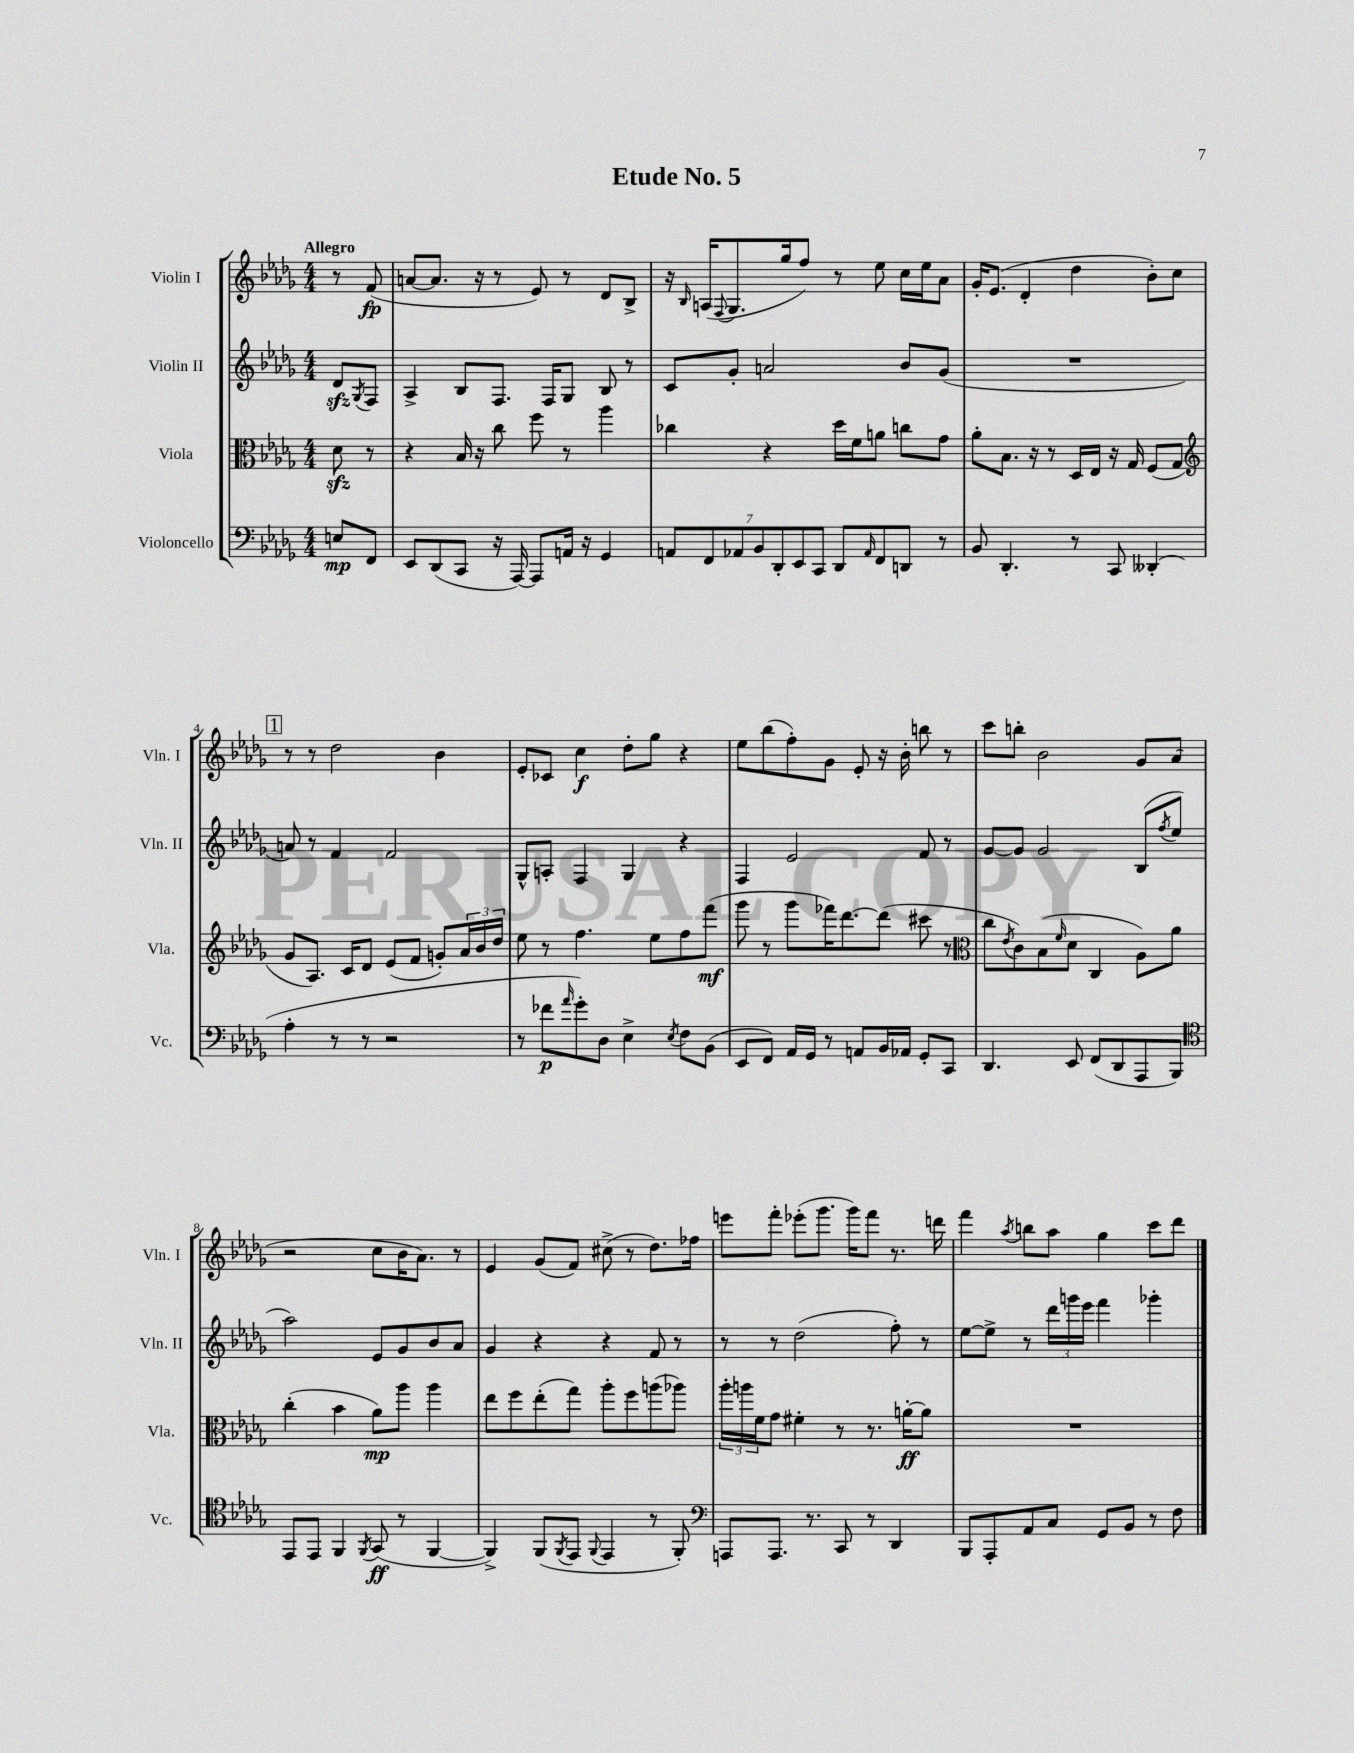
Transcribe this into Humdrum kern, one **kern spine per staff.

**kern	**dynam	**kern	**dynam	**kern	**kern	**dynam
*part4	*part4	*part3	*part3	*part2	*part1	*part1
*staff4	*staff4	*staff3	*staff3	*staff2	*staff1	*staff1
*I"Violoncello	*	*I"Viola	*	*I"Violin II	*I"Violin I	*
*I'Vc.	*	*I'Vla.	*	*I'Vln. II	*I'Vln. I	*
*clefF4	*	*clefC3	*	*clefG2	*clefG2	*
*k[b-e-a-d-g-]	*	*k[b-e-a-d-g-]	*	*k[b-e-a-d-g-]	*k[b-e-a-d-g-]	*
*M4/4	*	*M4/4	*	*M4/4	*M4/4	*
=	=	=	=	=	=	=
!	!	!	!	!	!LO:TX:a:B:t=Allegro	!
8En/L	mp	8d-zz\	.	8d-zz/L	8r	.
.	.	.	.	8qG-/	.	.
8FF/J	.	8r	.	8F/J	(8f/	fp
=1	=1	=1	=1	=1	=1	=1
8EE-/L	.	4r	.	4A-^/	[8an/L	.
(8DD-/	.	.	.	.	8.a/J]	.
8CC/J	.	16B-/	.	8B-/L	.	.
.	.	16r	.	.	16r	.
16r	.	8cc\	.	8.F/J	8r	.
[16AAA-/)	.	.	.	.	.	.
8AAA-/L]	.	8ff\	.	.	8e-/)	.
.	.	.	.	16F/KL	.	.
16AAn/Jk	.	8r	.	8G-/J	8r	.
16r	.	.	.	.	.	.
4GG-/	.	4aa-\	.	8B-/	8d-/L	.
.	.	.	.	8r	8B-^/J	.
=2	=2	=2	=2	=2	=2	=2
14AAn/L	.	4cc-X\	.	8c/L	16r	.
.	.	.	.	.	16qqB-/	.
.	.	.	.	.	(16An/KL	.
14FF/	.	.	.	.	.	.
.	.	.	.	.	8qqF/	.
.	.	.	.	8g-'/J	8.G-/	.
14AA-X/	.	.	.	.	.	.
14BB-/	.	.	.	.	.	.
.	.	4r	.	2an/	.	.
14DD-'/	.	.	.	.	.	.
.	.	.	.	.	16gg-/k	.
14EE-/	.	.	.	.	.	.
.	.	.	.	.	8ff/J)	.
14CC/J	.	.	.	.	.	.
8DD-/L	.	16dd-\LL	.	.	8r	.
.	.	16f\J	.	.	.	.
16qqAA-/	.	.	.	.	.	.
8FF/	.	8an\J	.	.	8ee-\	.
8DDn/J	.	8ccn\L	.	8b-/L	16cc\LL	.
.	.	.	.	.	16ee-\J	.
8r	.	8g-\J	.	(8g-/J	8a-\J	.
=3	=3	=3	=3	=3	=3	=3
8BB-/	.	8a-'\L	.	1r	16g-'/KL	.
.	.	.	.	.	(8.e-/J	.
4.DD-'/	.	8.B-\J	.	.	.	.
.	.	.	.	.	4d-'/	.
.	.	16r	.	.	.	.
.	.	8r	.	.	.	.
8r	.	16D-/LL	.	.	4dd-\	.
.	.	16E-/JJ	.	.	.	.
8CC/	.	16r	.	.	.	.
.	.	16G-/	.	.	.	.
(4DD--X'/	.	(8F/L	.	.	8b-'\L)	.
.	.	8G-/J	.	.	8cc\J	.
!!LO:LB:g=z
!!LO:REH:place=s1:t=1
=4	=4	=4	=4	=4	=4	=4
*	*	*clefG2	*	*	*	*
4A-'\	.	8g-/L	.	8an/)	8r	.
.	.	8.A-/J)	.	8r	8r	.
8r	.	.	.	4f/	2dd-\	.
.	.	16c/KL	.	.	.	.
8r	.	8d-/J	.	.	.	.
2r	.	(8e-/L	.	2f/	.	.
.	.	8f/J	.	.	.	.
.	.	8gn'/L)	.	.	4b-\	.
.	.	24a-/L	.	.	.	.
.	.	24b-/	.	.	.	.
.	.	24dd-/JJ	.	.	.	.
=5	=5	=5	=5	=5	=5	=5
8r	.	8ee-\	.	8G-^^/L	8e-'/L	.
8f-X\L	p	8r	.	8An'/J	8c-X/J	.
16qqa-/	.	.	.	.	.	.
8g-'\)	.	4.ff\	.	4F/	4cc\	f
8D-\J	.	.	.	.	.	.
4E-^\	.	.	.	4G-/	8dd-'\L	.
.	.	8ee-\L	.	.	8gg-\J	.
8qE-/	.	.	.	.	.	.
8F\L	.	8ff\	.	4r	4r	.
(8BB-\J	.	(8fff\J	mf	.	.	.
=6	=6	=6	=6	=6	=6	=6
8EE-/L	.	8ggg-\	.	4F/	8ee-\L	.
8FF/J)	.	8r	.	.	(8bb-\	.
16AA-/LL	.	8ggg-\L	.	2e-/	8ff'\)	.
16GG-/JJ	.	.	.	.	.	.
8r	.	16fff-X\K)	.	.	8g-\J	.
.	.	[8.ddd-\	.	.	.	.
8AAn/L	.	.	.	.	8e-'/	.
16BB-/L	.	(8ddd-\J]	.	.	16r	.
16AA-X/JJ	.	.	.	.	16b-'\	.
8GG-'/L	.	8ccc#X\	.	8f/	8bbn\	.
8CC/J	.	8r	.	8r	8r	.
=7	=7	=7	=7	=7	=7	=7
*	*	*clefC3	*	*	*	*
4.DD-/	.	8cc\L	.	[8g-/L	8ccc\L	.
.	.	8qe-/	.	.	.	.
.	.	8c\)	.	8g-/J]	8bbn'\J	.
.	.	(8B-\	.	2g-/	2b-\	.
.	.	16qqf/	.	.	.	.
8EE-/	.	8d-\J	.	.	.	.
(8FF/L	.	4C/	.	.	.	.
8DD-/	.	.	.	.	.	.
8AAA-/	.	8A-\L)	.	(8B-/L	8g-/L	.
.	.	.	.	8qff/	.	.
8BBB-/J)	.	8a-\J	.	8ee-/J	(8a-/J	.
!!LO:LB:g=z
=8	=8	=8	=8	=8	=8	=8
*clefC4	*	*	*	*	*	*
8EE-/L	.	(4cc'\	.	2aa-\)	2r	.
8EE-/J	.	.	.	.	.	.
4FF/	.	4b-\	.	.	.	.
8qFF/	.	.	.	.	.	.
(8GG-/	ff	8a-\L)	mp	8e-/L	8cc\L	.
8r	.	8aa-\J	.	8g-/	16b-\K	.
.	.	.	.	.	8.a-\J)	.
[4FF/	.	4aa-\	.	8b-/	.	.
.	.	.	.	8a-/J	8r	.
=9	=9	=9	=9	=9	=9	=9
4FF^/])	.	8ee-\L	.	4g-/	4e-/	.
.	.	8ff\	.	.	.	.
(8FF/L	.	(8ee-'\	.	4r	(8g-/L	.
8qFF/	.	.	.	.	.	.
8EE-/J	.	8gg-\J)	.	.	8f/J)	.
8qqFF/	.	.	.	.	.	.
4EE-/	.	8aa-'\L	.	4r	(8cc#X^\	.
.	.	8ff\	.	.	8r	.
8r	.	(8aan\	.	8f/	8.dd-\L)	.
8FF'/)	.	8aa-X\J)	.	8r	.	.
.	.	.	.	.	16ff-X\Jk	.
=10	=10	=10	=10	=10	=10	=10
*clefF4	*	*	*	*	*	*
8AAAn/L	.	24aa-'\LL	.	8r	8eeen\L	.
.	.	24aan\	.	.	.	.
.	.	24f\J	.	.	.	.
8.AAA/J	.	8g-\J	.	8r	8fff'\J	.
.	.	4f#X'\	.	(2dd-\	(8eee-X'\L	.
8.r	.	.	.	.	.	.
.	.	.	.	.	8.ggg-\J	.
8CC/	.	8r	.	.	.	.
.	.	.	.	.	16ggg-\KL)	.
8r	.	8.r	.	.	8fff\J	.
4DD-/	.	.	.	8ff'\)	8.r	.
.	.	[16an'\KL	ff	.	.	.
.	.	8a\J]	.	8r	.	.
.	.	.	.	.	16dddn\	.
=11	=11	=11	=11	=11	=11	=11
8BBB-/L	.	1r	.	[8ee-\L	4fff\	.
8AAA-'/	.	.	.	8ee-^\J]	.	.
.	.	.	.	.	8qaa-/	.
8AA-/	.	.	.	8r	8bbn\L	.
8C/J	.	.	.	24ddd-\LL	8aa-\J	.
.	.	.	.	24gggn\	.	.
.	.	.	.	24eee-\JJ	.	.
8GG-/L	.	.	.	4fff\	4gg-\	.
8BB-/J	.	.	.	.	.	.
8r	.	.	.	4ggg-X'\	8ccc\L	.
8F\	.	.	.	.	8ddd-\J	.
==	==	==	==	==	==	==
*-	*-	*-	*-	*-	*-	*-
